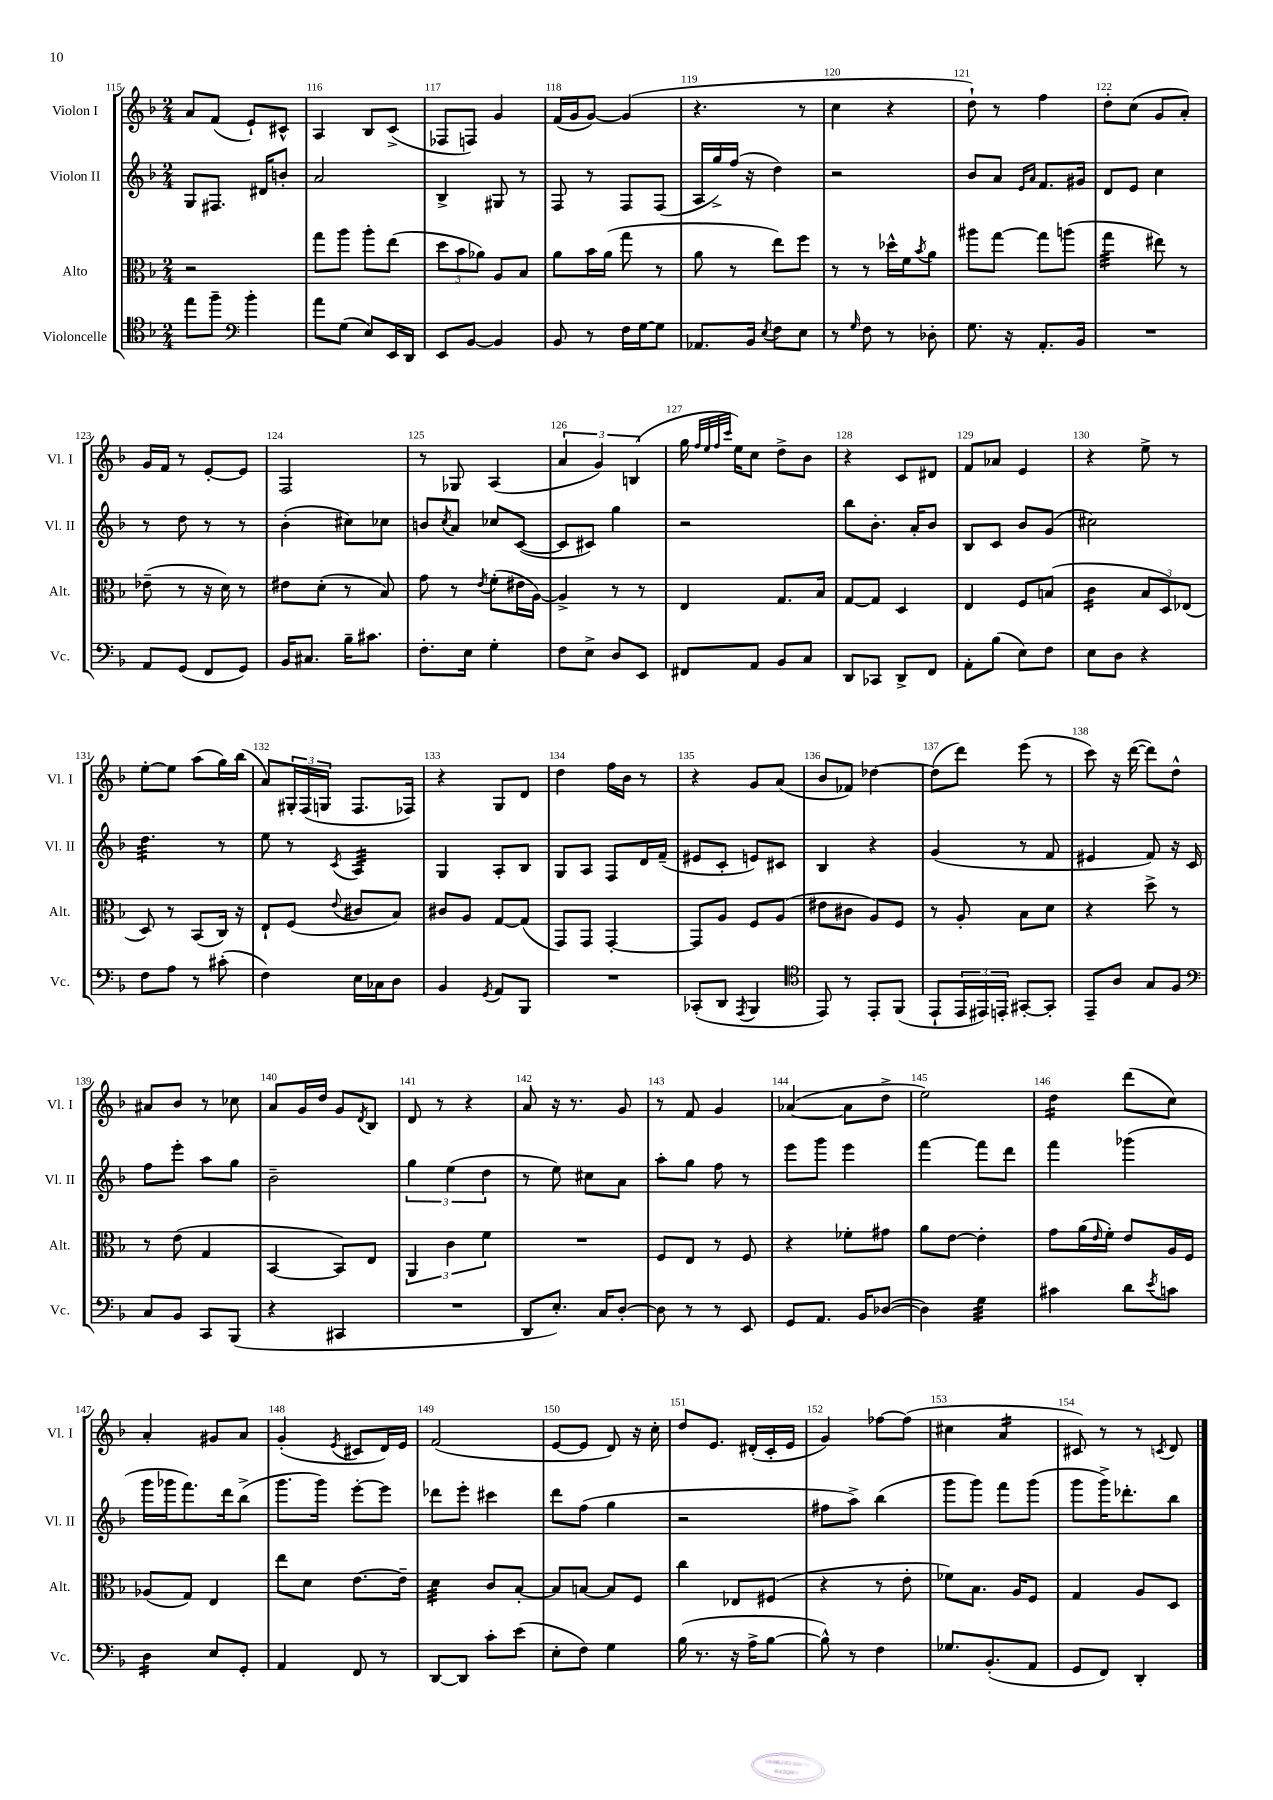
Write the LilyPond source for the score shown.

<<
\new StaffGroup <<
\new Staff = "s0" \with { instrumentName = "Violon I" shortInstrumentName = "Vl. I" } {
    \clef treble \key f \major \numericTimeSignature \time 2/4
    a'8 f'8( e'8-!) cis'8-^ |
    a4 bes8 c'8->( |
    fes8 f8) g'4 |
    f'16( g'16 g'8~) g'4( |
    r4. r8 |
    c''4 r4 |
    d''8-!) r8 f''4 |
    d''8-. c''8( g'8 a'8-.) |
    g'16 f'16 r8 e'8~-. e'8 |
    f2 |
    r8 ges8 a4( |
    \tuplet 3/2 { a'4 g'4) b4( } |
    g''16 \grace { f''32 e''32 f''32 c'''32 } e''16) c''8 d''8-> bes'8 |
    r4 c'8 dis'8 |
    f'8 aes'8 e'4 |
    r4 e''8-> r8 |
    e''8~-. e''8 a''8( g''16) bes''16( |
    a'8) \tuplet 3/2 { gis16-. f16( g16 } f8. fes16) |
    r4 g8 d'8 |
    d''4 f''16 bes'16 r8 |
    r4 g'8 a'8( |
    bes'8 fes'8) des''4~ |
    des''8( d'''8) e'''8( r8 |
    c'''8) r16 d'''16~( d'''8) d''8-^ |
    ais'8 bes'8 r8 ces''8 |
    a'8 g'16 d''16 g'8 \acciaccatura { d'8 } bes8 |
    d'8 r8 r4 |
    a'8 r16 r8. g'8 |
    r8 f'8 g'4 |
    aes'4~( aes'8 d''8-> |
    e''2) |
    d''4:16 d'''8( c''8) |
    a'4-. gis'8 a'8 |
    g'4-.( \acciaccatura { e'8 } cis'8 d'16) e'16 |
    f'2( |
    e'8~ e'8 d'8) r16 c''16-. |
    d''8 e'8. dis'16-.( c'16-. e'16 |
    g'4) fes''8~ fes''8( |
    cis''4 a'4:16 |
    cis'8) r8 r8 \acciaccatura { c'8 } d'8 \bar "|." |
}
\new Staff = "s1" \with { instrumentName = "Violon II" shortInstrumentName = "Vl. II" } {
    \clef treble \key f \major \numericTimeSignature \time 2/4
    g8 fis8. dis'16 b'8-. |
    a'2 |
    bes4-> gis8 r8 |
    f8 r8 f8 f8( |
    a16 g''16->) f''16( r16 d''4) |
    r2 |
    bes'8 a'8 \grace { e'16 a'16 } f'8. gis'16 |
    d'8 e'8 c''4 |
    r8 d''8 r8 r8 |
    bes'4-.( cis''8) ces''8 |
    b'8 \acciaccatura { c''8 } a'8 ces''8 c'8~( |
    c'8 cis'8) g''4 |
    r2 |
    bes''8 bes'8.-. a'16-. bes'8 |
    bes8 c'8 bes'8 g'8( |
    cis''2) |
    d''4.:32 r8 |
    e''8 r8 \acciaccatura { c'8 } a4:32 |
    g4 a8-. bes8 |
    g8 a8 f8 d'16 f'16--( |
    eis'8 c'8-. e'8) cis'8 |
    bes4 r4 |
    g'4( r8 f'8 |
    eis'4 f'8) r16 c'16 |
    f''8 e'''8-. a''8 g''8 |
    bes'2-- |
    \tuplet 3/2 { g''4 e''4( d''4 } |
    r8 e''8) cis''8 a'8 |
    a''8-. g''8 f''8 r8 |
    e'''8 g'''8 e'''4 |
    f'''4~ f'''8 d'''8 |
    f'''4 ges'''4( |
    g'''16 ges'''16 f'''8.) d'''16 bes''8->( |
    g'''8. g'''16) e'''8~-. e'''8 |
    des'''8 e'''8-. cis'''4 |
    d'''8 f''8( g''4 |
    r2 |
    fis''8 a''8->) bes''4( |
    g'''8 g'''8) f'''8 g'''8( |
    g'''8 g'''16->) des'''8.-. bes''8 \bar "|." |
}
\new Staff = "s2" \with { instrumentName = "Alto" shortInstrumentName = "Alt." } {
    \clef alto \key f \major \numericTimeSignature \time 2/4
    r2 |
    g''8 a''8 a''8-. e''8( |
    \tuplet 3/2 { d''8 bes'8 aes'8) } a8 bes8 |
    a'8 bes'16 a'16( g''8 r8 |
    a'8 r8 e''8) f''8 |
    r8 r8 des''16-^ f'16 \acciaccatura { bes'8 } a'8 |
    ais''8 g''8~ g''8 a''8( |
    g''4:32 eis''8) r8 |
    ees'8--( r8 r16 d'16) r8 |
    eis'8 d'8-.( r8 bes8) |
    g'8 r8 \acciaccatura { e'8 } f'8-.( eis'16 a16~) |
    a4-> r8 r8 |
    e4 g8. bes16 |
    g8~ g8 d4 |
    e4 f8 b8( |
    c'4:16 \tuplet 3/2 { bes8 d8) ees8( } |
    d8) r8 bes,8( c16) r16 |
    e8-! f8( \appoggiatura { e'8 } cis'8 bes8) |
    cis'8 a8 g8~ g8( |
    g,8) g,8 g,4~-. |
    g,8 a8 f8 a8( |
    eis'8 cis'8 a8) f8 |
    r8 a8-. bes8 d'8 |
    r4 d''8-> r8 |
    r8 e'8( g4 |
    bes,4~ bes,8) e8 |
    \tuplet 3/2 { a,4 c'4 f'4 } |
    R2 |
    f8 e8 r8 f8 |
    r4 fes'8-. gis'8 |
    a'8 e'8~ e'4-. |
    g'8 a'16( \grace { e'16 } f'16-.) e'8 a16 f16 |
    aes8( g8) e4 |
    e''8 d'8 e'8.~ e'16-- |
    d'4:32 c'8 bes8~-. |
    bes8 b8~ b8 f8 |
    c''4 ees8 fis8( |
    r4 r8 e'8-. |
    fes'8) bes8. a16 f8 |
    g4 a8 d8 \bar "|." |
}
\new Staff = "s3" \with { instrumentName = "Violoncelle" shortInstrumentName = "Vc." } {
    \clef tenor \key f \major \numericTimeSignature \time 2/4
    e''8 f''8-- \clef bass bes'4-. |
    a'8 g8( e8) e,16 d,16 |
    e,8 bes,8~ bes,4 |
    bes,8 r8 f16 g16~ g8 |
    aes,8. bes,16 \acciaccatura { e8 } f8 e8 |
    r8 \grace { g16 } f8 r8 des8-. |
    g8. r16 a,8.-. bes,16 |
    R2 |
    a,8 g,8( f,8 g,8) |
    bes,16 cis8. bes16-- cis'8. |
    f8.-. e16 g4-. |
    f8 e8-> d8 e,8 |
    fis,8 a,8 bes,8 c8 |
    d,8 ces,8 d,8-> f,8 |
    a,8-. bes8( e8) f8 |
    e8 d8 r4 |
    f8 a8 r8 cis'8-.( |
    f4) e16 ces16 d8 |
    bes,4 \acciaccatura { g,8 } a,8 bes,,8 |
    R2 |
    ces,8-.( d,8 \acciaccatura { a,,8 } bes,,4 |
    \clef tenor e,8) r8 e,8-. f,8( |
    e,8-! \tuplet 3/2 { e,16 eis,16) e,16-. } gis,8~-. gis,8-. |
    e,8-- a8 g8 f8 |
    \clef bass c8 bes,8 c,8 bes,,8( |
    r4 cis,4 |
    R2 |
    d,8 e8.-.) c16 d8~-. |
    d8 r8 r8 e,8 |
    g,8 a,8. bes,16 des8~( |
    des4) g4:32 |
    cis'4 d'8 \acciaccatura { e'8 } c'8 |
    d4:16 e8 g,8-. |
    a,4 f,8 r8 |
    d,8~ d,8 c'8-. e'8( |
    e8-. f8) g4 |
    bes16( r8. r16 a16-> bes8~ |
    bes8-^) r8 f4 |
    ges8. bes,8.-.( a,8 |
    g,8 f,8) d,4-. \bar "|." |
}
>>
>>
\layout { \context { \Score currentBarNumber = #115 \override BarNumber.break-visibility = ##(#f #t #t) barNumberVisibility = #all-bar-numbers-visible } }
